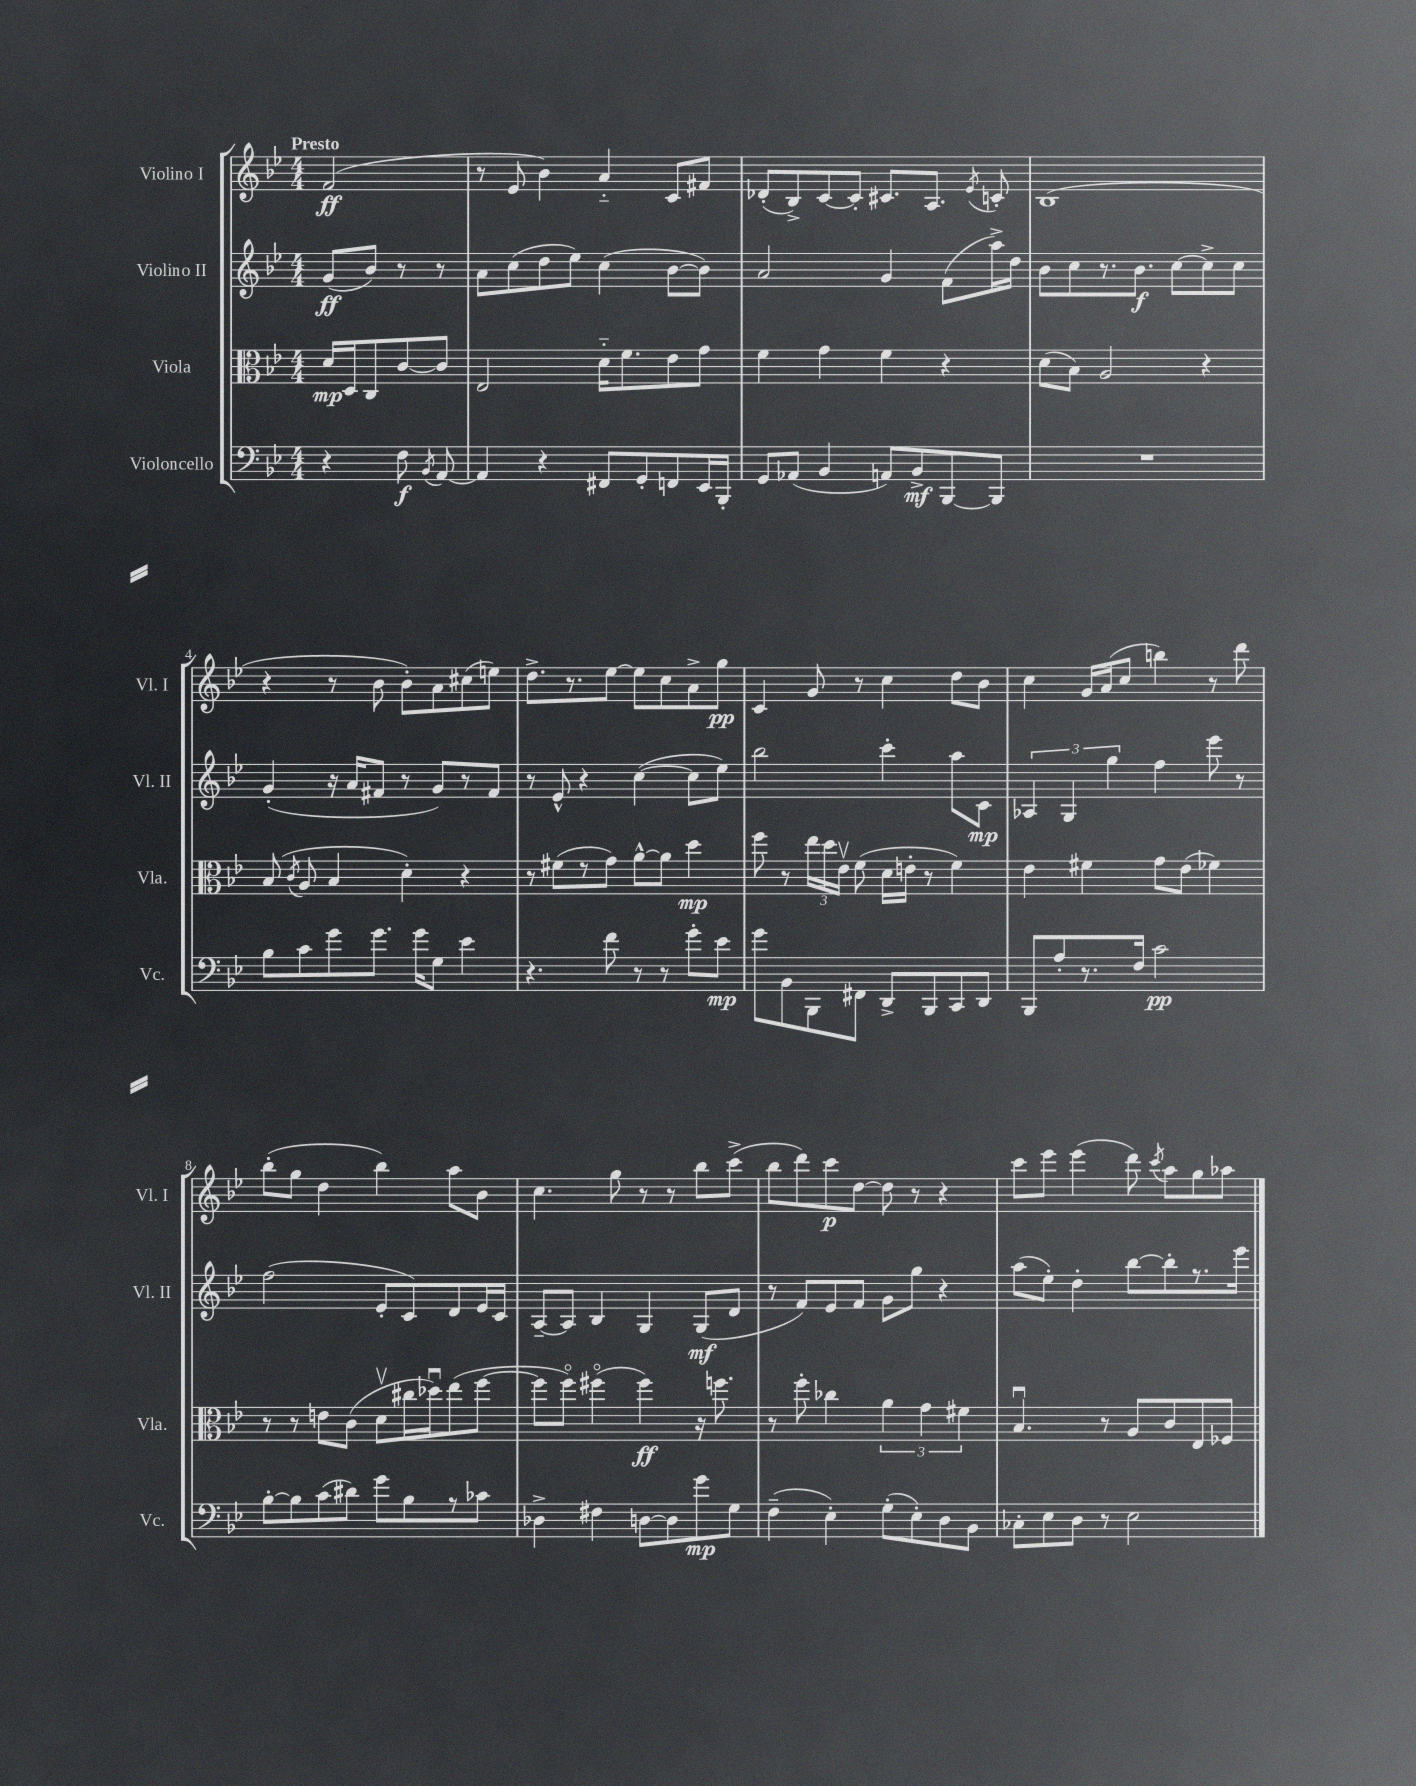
<<
\new StaffGroup <<
\new Staff = "s0" \with { instrumentName = "Violino I" shortInstrumentName = "Vl. I" } {
    \clef treble \key bes \major \numericTimeSignature \time 4/4 \partial 2 \tempo "Presto"
    \autoBeamOff f'2\ff( |
    r8 ees'8 bes'4) a'4-_ c'8[ fis'8] |
    des'8[-.( bes8->) c'8~ c'8]-. cis'8.[ a8.] \acciaccatura { ees'8 } c'8-. |
    bes1( |
    r4 r8 bes'8 bes'8[-.) a'8 cis''8( e''8]) |
    d''8.[-> r8. ees''8]~ ees''8[ c''8 a'8-> g''8]\pp |
    c'4 g'8 r8 c''4 d''8[ bes'8] |
    c''4 g'16[ a'16( c''8] b''4) r8 d'''8 |
    bes''8[-.( g''8] d''4 bes''4) a''8[ bes'8] |
    c''4. g''8 r8 r8 bes''8[ c'''8]->( |
    bes''8[ d'''8) c'''8\p d''8]~ d''8 r8 r4 |
    c'''8[ ees'''8] ees'''4( d'''8) \acciaccatura { c'''8 } a''8[ g''8 aes''8] \bar "|." |
}
\new Staff = "s1" \with { instrumentName = "Violino II" shortInstrumentName = "Vl. II" } {
    \clef treble \key bes \major \numericTimeSignature \time 4/4 \partial 2
    \autoBeamOff g'8[\ff( bes'8]) r8 r8 |
    a'8[ c''8( d''8 ees''8]) c''4( bes'8[~ bes'8]) |
    a'2 g'4 f'8[( a''16->) d''16] |
    bes'8[ c''8 r8. bes'8.]\f c''8[~ c''8-> c''8] |
    g'4-.( r16 a'16[ fis'8] r8 g'8[) r8 fis'8] |
    r8 ees'8-^ r4 c''4~( c''8[ ees''8]) |
    bes''2 c'''4-. a''8[ c'8]\mp |
    \tuplet 3/2 { aes4 g4 g''4 } f''4 ees'''8 r8 |
    f''2( ees'8[-. c'8) d'8 ees'16 c'16] |
    a8[~-- a8] bes4 g4 g8[\mf( d'8] |
    r8 f'8[) ees'8 f'8] g'8[ g''8] r4 |
    a''8[( ees''8]-.) d''4-. bes''8[~ bes''8-. r8. ees'''16] \bar "|." |
}
\new Staff = "s2" \with { instrumentName = "Viola" shortInstrumentName = "Vla." } {
    \clef alto \key bes \major \numericTimeSignature \time 4/4 \partial 2
    \autoBeamOff d'16[\mp d16 c8 c'8~ c'8] |
    ees2 d'16[-_ f'8. ees'8 g'8] |
    f'4 g'4 f'4 r4 |
    d'8[( bes8]) a2 r4 |
    bes8( \acciaccatura { c'8 } a8 bes4 d'4-.) r4 |
    r8 fis'8[( r8 g'8]) a'8[~-^ a'8] d''4\mp |
    f''8 r8 \tuplet 3/2 { ees''16[ d''16 ees'16]\upbow } f'8( d'16[ e'16]-. r8 f'4) |
    ees'4 fis'4 g'8[ ees'8]( fes'4) |
    r8 r8 e'8[ c'8]( d'8[\upbow cis''16 des''16\downbow) ees''8( f''8]~ |
    f''8[ f''8]\flageolet) fis''4\flageolet( fis''4\ff) r16 f''8. |
    r8 f''8-. ces''4 \tuplet 3/2 { a'4 g'4 fis'4 } |
    bes4.\downbow r8 a8[ c'8 ees8 fes8] \bar "|." |
}
\new Staff = "s3" \with { instrumentName = "Violoncello" shortInstrumentName = "Vc." } {
    \clef bass \key bes \major \numericTimeSignature \time 4/4 \partial 2
    \autoBeamOff r4 f8\f \acciaccatura { bes,8 } a,8~ |
    a,4 r4 fis,8[ g,8-. f,8 ees,16 bes,,16]-. |
    g,8[ aes,8]( bes,4 a,8[) bes,8->\mf bes,,8~ bes,,8] |
    R1 |
    bes8[ c'8 g'8 g'8.] g'16[ g8] ees'4 |
    r4. f'8 r8 r8 g'8[-. ees'8]\mp |
    g'8[ bes,8 bes,,8 fis,8] d,8[-> bes,,8 c,8 d,8] |
    bes,,8[ a8-. r8. f16] c'2\pp |
    bes8[~-. bes8 c'8( dis'8]) g'8[ bes8 r8 ces'8] |
    des4-> fis4 d8[~ d8 g'8\mp g8] |
    f4--( ees4-.) g8[-.( ees8-.) d8 bes,8] |
    ces8[-. ees8 d8] r8 ees2 \bar "|." |
}
>>
>>
